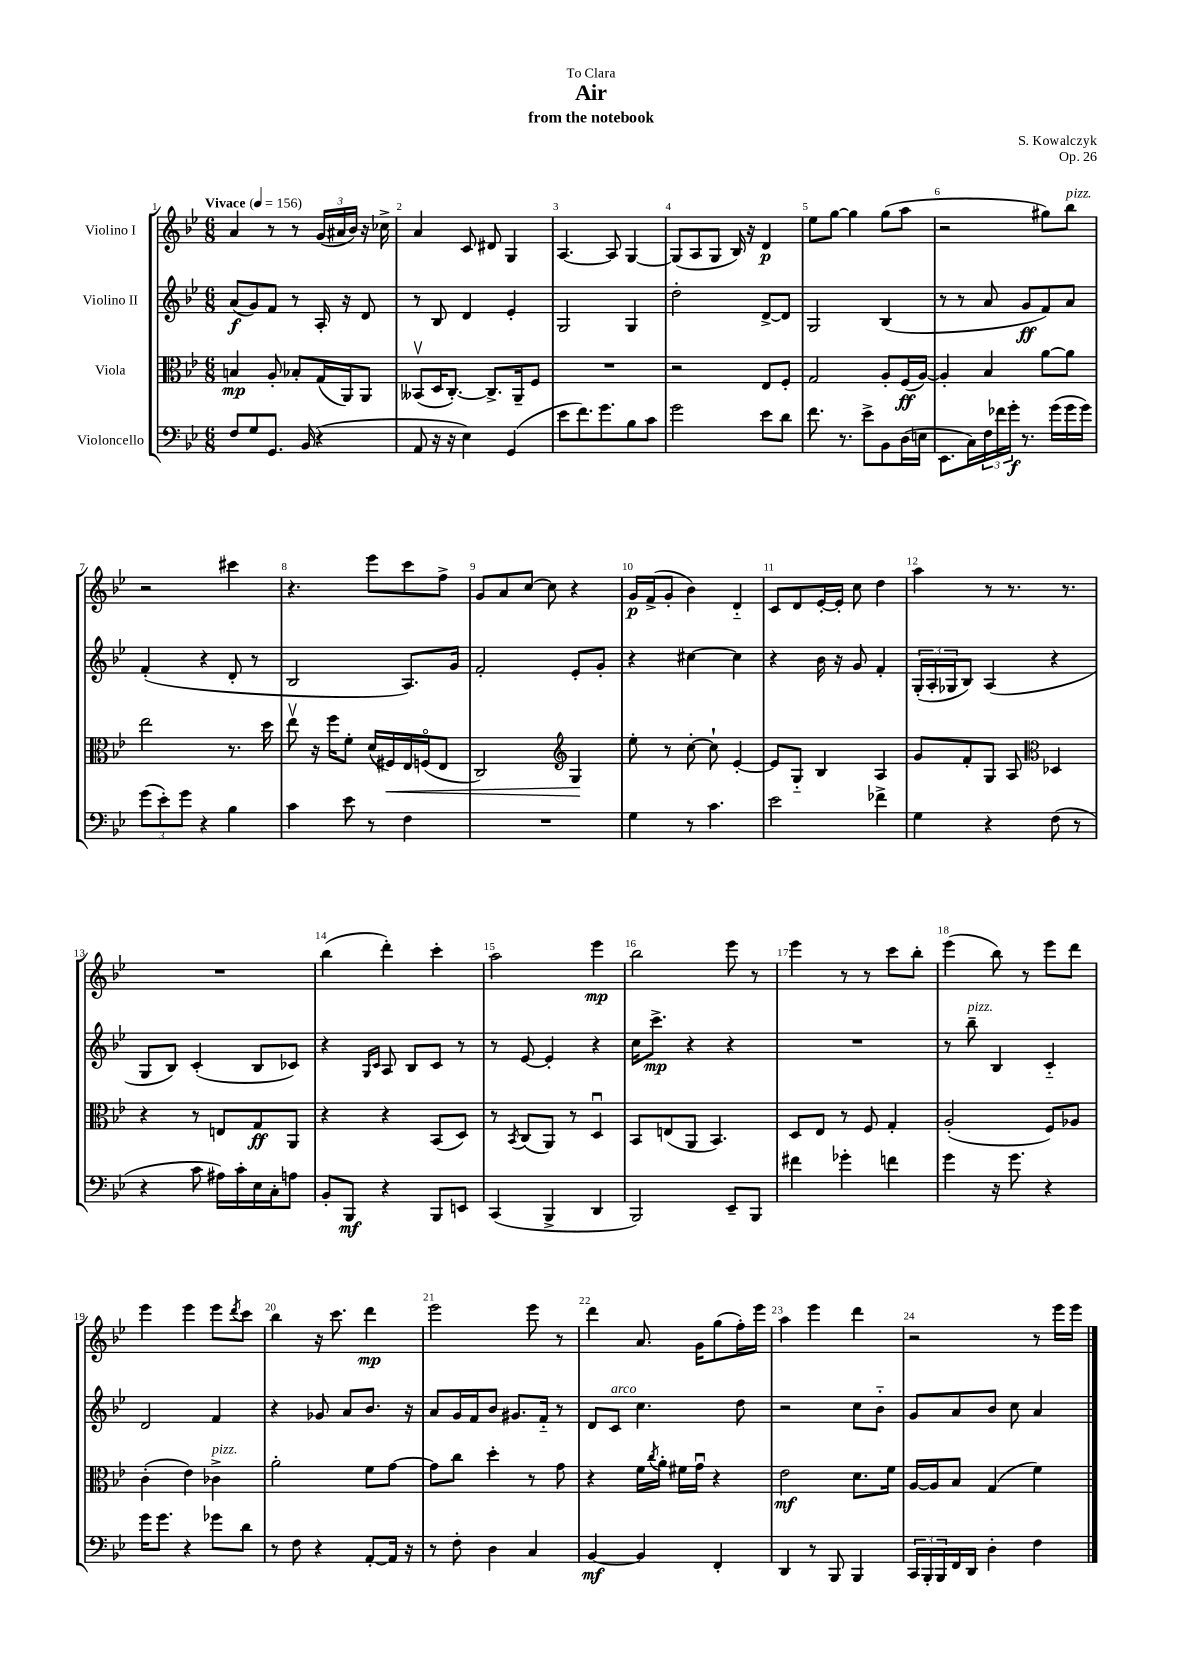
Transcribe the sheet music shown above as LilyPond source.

\header { title = "Air" composer = "S. Kowalczyk" subtitle = "from the notebook" dedication = "To Clara" opus = "Op. 26" }
<<
\new StaffGroup <<
\new Staff = "s0" \with { instrumentName = "Violino I" } {
    \clef treble \key bes \major \numericTimeSignature \time 6/8 \tempo "Vivace" 4 = 156
    a'4 r8 r8 \tuplet 3/2 { g'16( ais'16 bes'16) } r16 ces''16-> |
    a'4 c'8 dis'8 g4 |
    a4.~ a8 g4~ |
    g8( a8 g8 bes16) r16 d'4\p |
    ees''8 g''8~ g''4 g''8( a''8 |
    r2 gis''8) bes''8^\markup { \italic "pizz." } |
    r2 cis'''4 |
    r4. ees'''8 c'''8 f''8-> |
    g'8 a'8 c''8~ c''8 r4 |
    g'16\p f'16->( g'8-. bes'4) d'4-_ |
    c'8 d'8 ees'16~-. ees'16-. c''8 d''4 |
    a''4 r8 r8. r8. |
    R2. |
    bes''4( d'''4-.) c'''4-. |
    a''2 ees'''4\mp |
    bes''2 ees'''8 r8 |
    ees'''4 r8 r8 c'''8 bes''8-. |
    ees'''4( bes''8) r8 ees'''8 d'''8 |
    ees'''4 ees'''4 ees'''8 \acciaccatura { d'''8 } c'''8 |
    bes''4 r16 c'''8. d'''4\mp |
    ees'''2 ees'''8 r8 |
    d'''4 a'8. g'16 g''8( f''16-.) ees'''16 |
    a''4 ees'''4 d'''4 |
    r2 r8 ees'''16 ees'''16 \bar "|." |
}
\new Staff = "s1" \with { instrumentName = "Violino II" } {
    \clef treble \key bes \major \numericTimeSignature \time 6/8
    a'8\f( g'8) f'8 r8 a16-. r16 d'8 |
    r8 bes8 d'4 ees'4-. |
    g2 g4 |
    d''2-. d'8~-> d'8 |
    g2 bes4( |
    r8 r8 a'8 g'8\ff f'8) a'8 |
    f'4-.( r4 d'8-. r8 |
    bes2 a8.) g'16 |
    f'2-. ees'8-. g'8-. |
    r4 cis''4~ cis''4 |
    r4 bes'16 r16 g'8 f'4-. |
    \tuplet 3/2 { g16-.( a16-. ges16 } bes8) a4( r4 |
    g8 bes8) c'4-.( bes8 ces'8) |
    r4 \grace { g16 c'16 } a8 bes8 c'8 r8 |
    r8 ees'8~ ees'4-. r4 |
    c''16 c'''8.->\mp r4 r4 |
    R2. |
    r8 bes''8--^\markup { \italic "pizz." } bes4 c'4-_ |
    d'2 f'4 |
    r4 ges'8 a'8 bes'8. r16 |
    a'8 g'16 f'16 bes'8 gis'8. f'16-_ r8 |
    d'8 c'8^\markup { \italic "arco" } c''4. d''8 |
    r2 c''8 bes'8-_ |
    g'8 a'8 bes'8 c''8 a'4 \bar "|." |
}
\new Staff = "s2" \with { instrumentName = "Viola" } {
    \clef alto \key bes \major \numericTimeSignature \time 6/8
    b4\mp a8-. bes8-. g16( a,16) a,8 |
    beses,8\upbow( d16 c8.~-.) c8.-> a,16-- f8 |
    R2. |
    r2 ees8 f8-. |
    g2 a8-. f16\ff( a16~) |
    a4-. bes4 a'8~ a'8 |
    ees''2 r8. d''16 |
    ees''8\upbow r16 f''16 f'8-. d'16( fis16\<) ees16 f16\flageolet( ees8 |
    c2) \clef treble g4\! |
    ees''8-. r8 c''8~-. c''8-! ees'4~-. |
    ees'8 g8-_ bes4 a4 |
    g'8 f'8-. g8 a8 \clef alto des4 |
    r4 r8 e8 g8\ff a,8 |
    r4 r4 bes,8( d8) |
    r8 \acciaccatura { bes,8 } c8( a,8) r8 d4\downbow |
    bes,8 e8( a,8 bes,4.) |
    d8 ees8 r8 f8 g4-. |
    a2-.( f8) aes8 |
    c'4-.( ees'4) ces'4->^\markup { \italic "pizz." } |
    a'2-. f'8 g'8~ |
    g'8 c''8 d''4-. r8 g'8 |
    r4 f'16 \acciaccatura { c''8 } a'16-. fis'16 g'16\downbow r4 |
    ees'2\mf d'8. f'16 |
    a16~ a16 bes8 g4( f'4) \bar "|." |
}
\new Staff = "s3" \with { instrumentName = "Violoncello" } {
    \clef bass \key bes \major \numericTimeSignature \time 6/8
    f8 g8 g,8. bes,16( r4 |
    a,8 r16 r16 ees4) g,4( |
    ees'8 f'8.) g'8. bes8 c'8 |
    g'2 ees'8 d'8 |
    f'8. r8. ees'8-> bes,8 d16( e16 |
    ees,8. c16) \tuplet 3/2 { f16 fes'16 g'16-.\f } r8. g'16( g'16 g'16) |
    \tuplet 3/2 { g'8( ees'8-.) g'8 } r4 bes4 |
    c'4 ees'8 r8 f4 |
    R2. |
    g4 r8 c'4. |
    ees'2 fes'4-> |
    g4 r4 f8( r8 |
    r4 c'8 ais16) c'16-. ees16 c16-. a8 |
    bes,8-. bes,,8\mf r4 bes,,8 e,8 |
    c,4( bes,,4-> d,4 |
    bes,,2) ees,8-- bes,,8 |
    fis'4 ges'4-. f'4 |
    g'4 r16 g'8. r4 |
    g'16 g'8. r4 ges'8 d'8 |
    r8 f8 r4 a,8~-. a,16 r16 |
    r8 f8-. d4 c4 |
    bes,4~\mf bes,4 f,4-. |
    d,4 r8 bes,,8 bes,,4 |
    \tuplet 3/2 { c,16 bes,,16-. bes,,16 } f,16 d,16 d4-. f4 \bar "|." |
}
>>
>>
\layout { \context { \Score \override BarNumber.break-visibility = ##(#f #t #t) barNumberVisibility = #all-bar-numbers-visible } }
